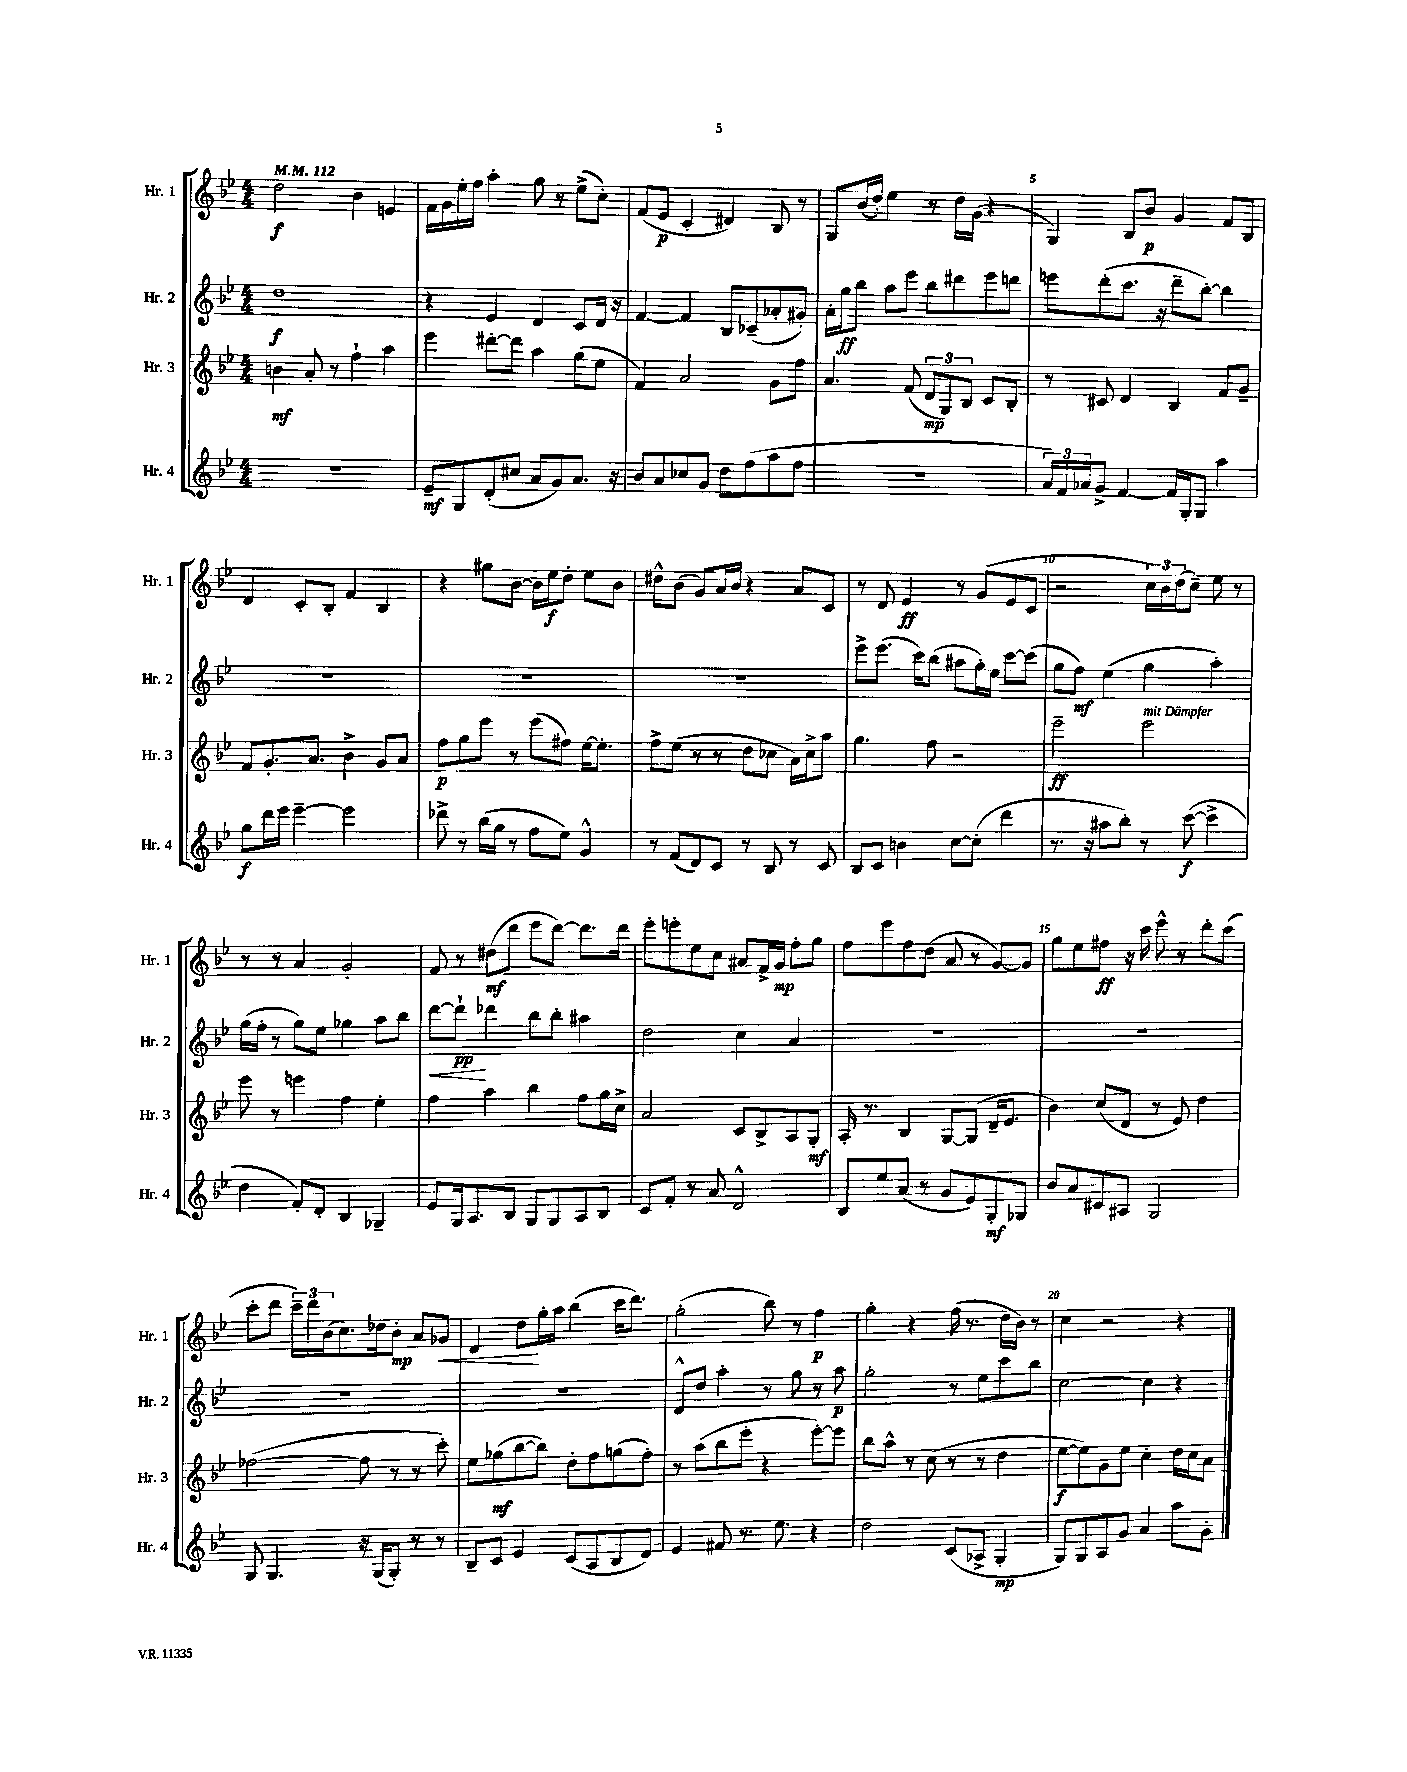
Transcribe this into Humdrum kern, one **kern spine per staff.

**kern	**kern	**kern	**kern
*staff4	*staff3	*staff2	*staff1
*clefG2	*clefG2	*clefG2	*clefG2
*k[b-e-]	*k[b-e-]	*k[b-e-]	*k[b-e-]
*M4/4	*M4/4	*M4/4	*M4/4
*MM112	*MM112	*MM112	*MM112
1r	4b	1dd	2dd
.	8a'	.	.
.	8r	.	.
.	4ff`	.	4b-
.	4aa	.	4e
=	=	=	=
8e-~	4eee-	4r	16f
.	.	.	16g
8G	.	.	16ee-'
.	.	.	16ff
(8d'	[8ddd#'	4e-	4aa'
8cc#	8ddd#]	.	.
8a	4aa	4d	8gg
8g)	.	.	8r
8.a	(8gg	8c	(8ee-^
.	8ee-	16d	8cc')
16r	.	16r	.
=	=	=	=
8b-	4f)	[4f	(8f
8a	.	.	8e-
8cc-	2a	4f]	4c'
8g	.	.	.
8dd	.	8B-	4d#)
(8ff	.	(8c-~	.
8aa	8g	8a-'	8B-
8ff	8ff	8g#')	8r
=	=	=	=
1r	4.a	16a'	8G
.	.	16gg	.
.	.	8bb-	(16b-
.	.	.	16dd')
.	.	8aa	4ee-
.	(8f	8eee-	.
.	12d	8bb-	8r
.	12G)	.	.
.	.	8ddd#	16dd
.	12B-	.	.
.	.	.	(16g
.	8c	8eee-	4r
.	8B-'	8ddd	.
=	=	=	=
24a)	8r	8eee	4G)
24f	.	.	.
24a-	.	.	.
8g^	8c#	(8ddd'	.
[4f	4d	8.ccc	8B-
.	.	.	8b-
.	.	16r	.
16f]	4B-	8ddd~	4g
16G'	.	.	.
8G	.	[8bb-')	.
4aa	8f	4bb-]	8f
.	8g~	.	8B-
=	=	=	=
8gg	8f	1r	4d
16ddd	8.g'	.	.
16eee-	.	.	.
[4eee-~	.	.	8c'
.	8.a	.	.
.	.	.	8B-'
2eee-]	4b-^	.	4f
.	8g	.	4B-
.	8a	.	.
=	=	=	=
8ddd-^	8ff	1r	4r
8r	8gg	.	.
(16bb-	8eee-	.	8gg#
16gg	.	.	.
8r	8r	.	[8b-
8ff	(8eee-	.	16b-]
.	.	.	16ee-
8ee-)	8ff#)	.	8dd'
4g^^	[16ee-	.	8ee-
.	8.ee-']	.	.
.	.	.	8b-
=	=	=	=
8r	8ff^	1r	8dd#^^
(8f	(8ee-	.	(8b-
8d)	8r	.	8g)
8c	8r	.	16a
.	.	.	16b-
8r	8dd	.	4r
8B-	8cc-	.	.
8r	16a)	.	8a
.	16cc-^	.	.
8c	8aa	.	8c
=	=	=	=
8B-	4.gg	8eee-^	8r
8c	.	(8.eee-	8d
4b	.	.	4e-
.	.	16ccc)	.
.	8ff	(8bb-	.
[8cc	2r	8aa#	8r
(8cc']	.	16gg')	(8g
.	.	16ee-	.
4ddd	.	[8ccc	8e-
.	.	(8ccc]	8c
=	=	=	=
8.r	2eee-~	8gg	2r
.	.	8ff)	.
16r	.	.	.
8aa#	.	(4ee-	.
8bb-')	.	.	.
8r	2eee-	4gg	24cc)
.	.	.	24b-
.	.	.	(24dd
([8ccc	.	.	8cc~)
4ccc^]	.	4aa')	8ee-
.	.	.	8r
=	=	=	=
4dd	8eee-	(16gg	8r
.	.	16ff'	.
.	8r	8r	8r
8f')	4eee	8gg)	4a
8d'	.	8ee-	.
4B-	4ff	4gg-	2g'
4G-~	4ee-'	8aa	.
.	.	8bb-	.
=	=	=	=
8e-	4ff	[8ddd	8f
16G	.	8ddd`]	8r
8.A	.	.	.
.	4aa	4ddd-	(8dd#
8B-	.	.	8ddd
8G	4bb-	8bb-	8eee-
8G	.	8bb-'	[8ddd)
8A	8ff	4aa#	8.ddd]
8B-	16gg	.	.
.	16cc^	.	16ddd
=	=	=	=
8c	2a	2dd	8eee-'
8f'	.	.	8eee'
8r	.	.	8ee-
8a	.	.	8cc
2d^^	8c	4cc	8a#
.	8B-^	.	16f^
.	.	.	16g
.	8A	4a	8ff'
.	8G'	.	8gg
=	=	=	=
8B-	16A'	1r	8ff
.	8.r	.	.
8ee-	.	.	8eee-
(8a	4B-	.	8ff
8r	.	.	(8dd
8g	[8G	.	8a
8e-)	(8G]	.	8r
8G'	16d~	.	[8g)
.	8.e-	.	.
8G-	.	.	8g]
=	=	=	=
8b-	4b-)	1r	8gg
8a	.	.	8ee-
8c#	(8cc	.	8ff#
8A#	8d	.	16r
.	.	.	16ccc
2G	8r	.	8eee-^^
.	8e-)	.	8r
.	4dd	.	8ddd'
.	.	.	(8ccc
=	=	=	=
8G	([2ff-	1r	8ccc'
4.G	.	.	8ddd
.	.	.	24ccc~)
.	.	.	24ddd
.	.	.	(24b-
.	.	.	8.cc)
16r	8ff-]	.	.
(16G	.	.	16dd-
8G')	8r	.	8b-'
8r	8r	.	8a
8r	8ccc')	.	8g-
=	=	=	=
8B-~	8ee-	1r	4d
8c	(8gg-	.	.
4e-	[8bb-	.	8dd
.	8bb-])	.	16gg'
.	.	.	16aa
(8c	8dd'	.	(4bb-
8A	8ff	.	.
8B-	(8gg	.	16ccc
.	.	.	8.ddd)
8d)	8ff')	.	.
=	=	=	=
4e-	8r	8d^^	(2gg'
.	(8aa	8dd	.
8f#	8bb-	4aa'	.
8.r	8eee-'	.	.
.	4r	8r	8bb-)
8.ee-	.	.	.
.	.	8gg	8r
4r	[8eee-')	8r	4ff
.	8eee-]	8aa	.
=	=	=	=
2dd	8bb-	2gg'	4gg'
.	8aa^^	.	.
.	8r	.	4r
.	(8cc	.	.
(8c	8r	8r	(16ff
.	.	.	8.r
8A-^	8r	8ee-	.
4G'	4dd	8ccc	16dd
.	.	.	16b-)
.	.	8bb-	8r
=	=	=	=
8G)	[8ee-	[2cc	4cc
8G	8ee-])	.	.
8A	8g	.	2r
8g	8ee-	.	.
4a	4cc'	4cc]	.
8aa	16dd	4r	4r
.	16cc	.	.
8g'	8a	.	.
==	==	==	==
*-	*-	*-	*-
